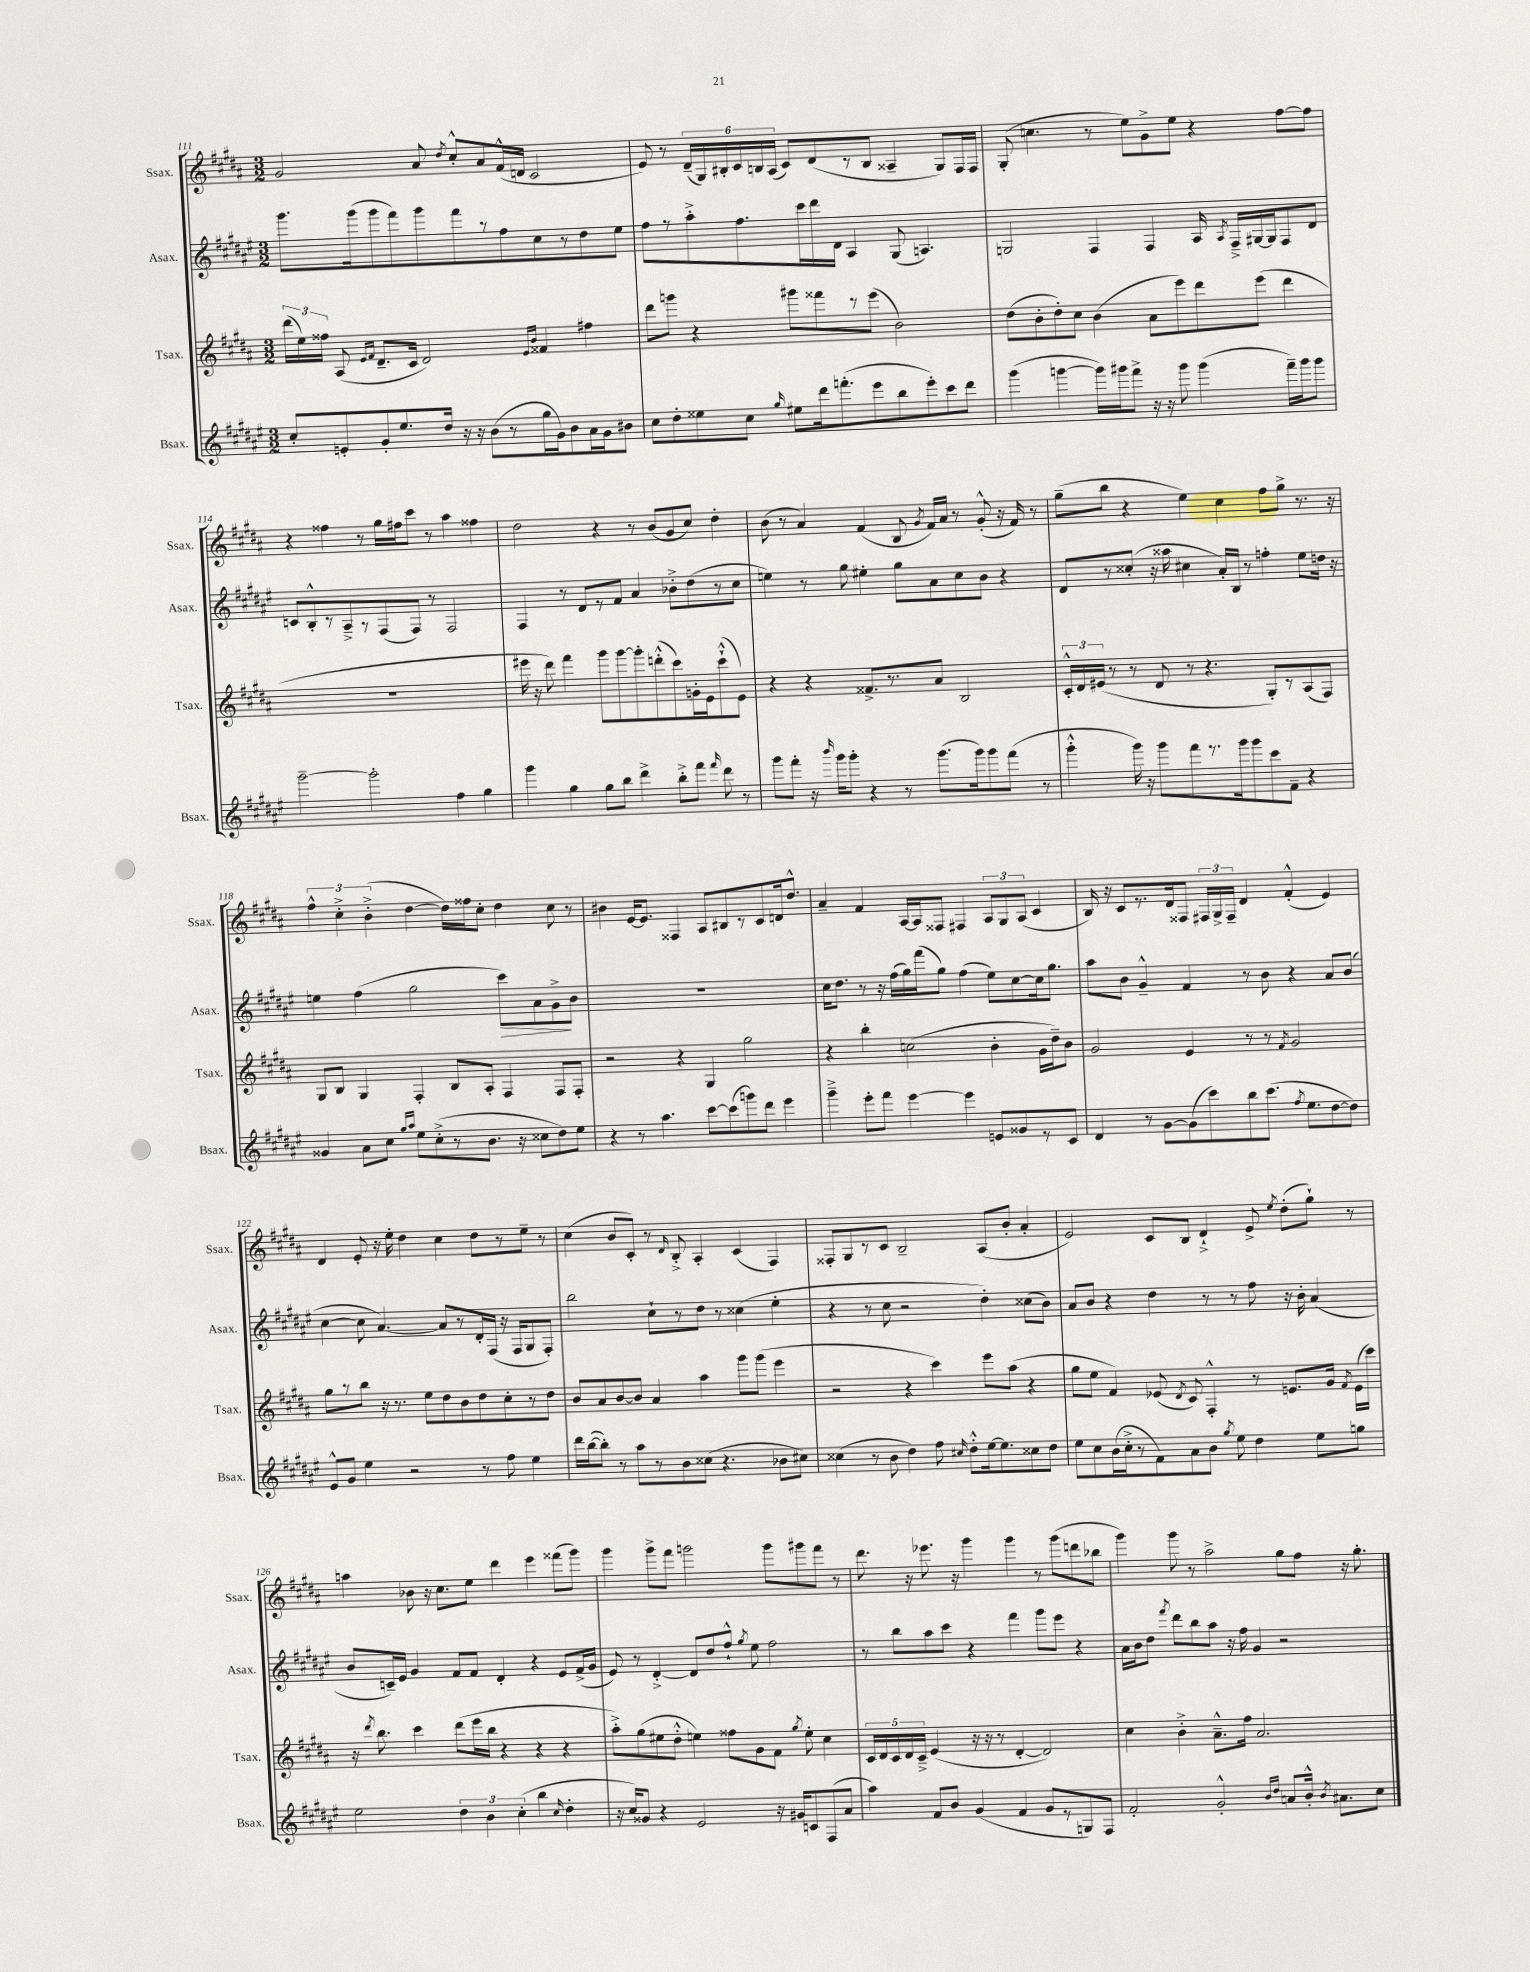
<<
\new StaffGroup <<
\new Staff = "s0" \with { instrumentName = "Ssax." shortInstrumentName = "Ssax." } {
    \clef treble \key b \major \numericTimeSignature \time 3/2
    \autoBeamOff gis'2 ais'8 \acciaccatura { dis''8 } cis''8[-.-^ ais'8 fis'16-^( d'16] cis'2 |
    e'8) r8 \tuplet 6/4 { dis'16[--( gis16) bis16-. cis'16 b16 ais16]( } cis'8[) dis'8( r8 b8] aisis4-- gis8[) fis16 fis16] |
    gis8-.( c''4. r8 e''8[) gis'8-> e''8] r4 fis''8[~ fis''8] |
    r4 fisis''4 r8 gis''16[ fis''16 cis'''8] r8 ais''4 fisis''4 |
    dis''2 r4 r8 b'8[( gis'8 cis''8]) dis''4-. |
    b'8( r8 ais'4) fis'4( b8 \acciaccatura { gis'8 } fis'16[) ais'16] r8 gis'8-.-^( r16 fis'16) r8 |
    gis''8[--( b''8] r4 e''4) cis''4 fis''8[ gis''8]-> r8. r16 |
    \tuplet 3/2 { fis''4-^ cis''4-.-> b'4-.->( } dis''4~ dis''16[) fisis''16 cis''8]-. dis''4 cis''8 r8 |
    bis'4 e'16[~ e'8.] fisis4 ais8[ bis8 r8 cis'8 d'16 dis''8.]-^ |
    ais'4-- fis'4 ais16[~ ais16 fisis8] fis4 \tuplet 3/2 { ais8[ gis8 ais8]( } cis'4 |
    b16) r16 cis'8[ r8. dis'16 fisis8] \tuplet 3/2 { fis16[ gis16-> fis16]-- } dis'4 fis'4-.-^( e'4) |
    dis'4 e'8-. r16 e''16-. dis''4 cis''4 dis''8[ r8 e''8]-- r8 |
    cis''4( b'8[ cis'8]-.) r8 \grace { dis'16 } b8-.-> ais4-. cis'4( fis4) |
    fisis8[-. gis8 r8 cis'8] b2-- ais8[( b'8]-. ais'4-. |
    e'2) cis'8[ b8] dis'4-!-> e'8-> \acciaccatura { e''8 } dis''8[-.( gis''8]-!) r8 |
    a''4 bes'8 r16 cis''8.[ e''8] dis'''4 e'''4 fisis'''8[( gis'''8]) |
    gis'''4 gis'''8[-> fis'''8] g'''2 g'''8[ gis'''8 fis'''8] r8 |
    dis'''8. r16 ees'''8. r16 gis'''4 gis'''4 r8 gis'''8[( d'''8 bes''8] |
    gis'''4) gis'''8 r8 ais''2-> gis''8[ fis''8] r16 gis''8.-. \bar "|." |
}
\new Staff = "s1" \with { instrumentName = "Asax." shortInstrumentName = "Asax." } {
    \clef treble \key fis \major \numericTimeSignature \time 3/2
    \autoBeamOff gis'''8.[ gis'''16( gis'''8 fis'''8) gis'''8 fis'''8 r8 fis''8 cis''8 r8 dis''8 eis''8] |
    fis''8[ r8 ais''8-.-> fis''8. cis'''16 dis'''16 dis'16] ais4 gis8( a4.) |
    g2 fis4 fis4 ais16 \acciaccatura { ais8 } fis16[---> gis16~ gis16 fis8 dis'8] |
    c'8[ b8-.-^ r8 ais8---> r8 fis8( fis8]) r8 fis2 |
    fis4 r8 dis'8[ r8 fis'8] ais'4 bes'8[-.-> dis''8( r8 cis''8] |
    e''4) r8 gis''8 eis''4-. gis''8[ ais'8 cis''8 b'8] r4 |
    dis'8[ r8 cisis''8]-.( r16 aisis''16 cis''4 ais'16[-.) b16] r8 f''4-. eis''8[ d''16] r16 |
    e''4 fis''4( gis''2 cis'''8[\>) ais'8 gis'8->\! b'8] |
    R1. |
    cis''16[ dis''8.] r8 r16 fis''16[( gis''16) fis'''16( gis''8]) fis''4( eis''8[) cis''8~ cis''16 gis''8.] |
    ais''8[ b'8] gis'4---^ fis'4 r8 b'8 r4 ais'8[ b'8]( |
    cis''4~ cis''8 ais'4.~) ais'8[ r8 dis'16-. fis16]( r16 fis16[ gis8 fis8]-.) |
    b''2 cis''8[-! r8 dis''8] r8 cisis''4( eis''4-. |
    r4 r8 cis''8 r2 dis''4-.) cisis''8[( b'8]) |
    ais'8[ b'8] r4 dis''4 r8 r8 fis''8 r16 b'16-. ais'4( |
    b'8[ c'16--) eis'16] gis'4 fis'8[ fis'8] dis'4-. r4 eis'8[ fis'16->( gis'16] |
    eis'8) r8 dis'4~-.-> dis'8[ dis''8 fis''8]-!-^ \acciaccatura { gis''8 } eis''8 fis''2 |
    r8 b''8[ ais''8 cis'''8] r4 fis'''4 gis'''8[ eis'''8] r4 |
    ais'16[ b'16 dis''8] \acciaccatura { fis'''8 } dis'''8[ b''8 ais''8] r16 fis''16 gis'4 r2 \bar "|." |
}
\new Staff = "s2" \with { instrumentName = "Tsax." shortInstrumentName = "Tsax." } {
    \clef treble \key b \major \numericTimeSignature \time 3/2
    \autoBeamOff \tuplet 3/2 { dis'''16[( e''16) fisis''16] } ais8( \grace { e'16[ fis'16] } dis'8.[-- cis'16] dis'2) \grace { e'16[ b'16] } fisis'4 fis''4 |
    dis'''8[ g'''8] r4 gis'''8[ fisis'''8 r8 e'''8]( b'2) |
    dis''8[( b'8-. dis''8-.) cis''8] b'4( ais'8[ e'''8) dis'''8 e'''8]( dis'''4 |
    R1. |
    eis'''16 r16 dis'''8) fis'''4 gis'''8[ gis'''8~ gis'''8-. d'''8-.-^( cis'''8) g'16-. e'16 cis'''8-!-^( e'8]) |
    r4 r4 fisis'8.[-> r8. ais'8] b2 |
    \tuplet 3/2 { cis'16[-.-^ dis'16 eis'16]( } r8 r8 dis'8 r8 r4. gis8[-.) r8 ais8( fis8]) |
    gis8[ b8] gis4 fis4-. b8[ ais8]-. fis4 fis8[ fis8]-. |
    r2 r4 gis4 gis''2 |
    r4 b''4-. c''2( b'4-. gis'16[ dis''16--) b'8] |
    gis'2 e'4 r8 r8 \acciaccatura { fis'8 } gis'2 |
    gis''8[ r8 b''8] r16 r8. e''8[ dis''8 b'8 dis''8 cis''8-. r8 dis''8] |
    b'8[ ais'8 b'8~ b'8] ais'4 ais''4 gis'''8[ gis'''8]( e'''4 |
    r2 r4 cis'''4) e'''8[ ais''8]( r4 |
    gis''8[ e''8] fis'4) ees'8( \acciaccatura { dis'8 } cis'8) fis4-.-^ r8 e'8.[ gis'16] \acciaccatura { fis'8 } e'16[( cis'''16]) |
    r16 \acciaccatura { dis'''8 } b''8. cis'''4 dis'''8[( e'''16 b''16] r4 r4 r4 |
    ais''8[-.->) gis''8( eis''8 dis''8]-.-^ e''4) fisis''8[ gis'8 fis'8] \acciaccatura { gis''8 } e''8-. cis''4 |
    \tuplet 5/4 { cis'16[ dis'16 cis'16 dis'16 cis'16]---> } e'4( r16 r16 r8 dis'4~-. dis'2) |
    cis''4 b'4-.-> ais'8.[---^ fis''16] ais'2. \bar "|." |
}
\new Staff = "s3" \with { instrumentName = "Bsax." shortInstrumentName = "Bsax." } {
    \clef treble \key fis \major \numericTimeSignature \time 3/2
    \autoBeamOff cis''8[-. e'8-. gis'8-. eis''8. dis''16] r16 r16 b'8[( r8 gis''16 gis'16) b'8 ais'16 gis'16 bis'8] |
    cis''8[ dis''8-. eisis''8 cis''8] \grace { gis''16 } eis''8[ dis'''16 f'''8.-.( eis'''8 b''8 eis'''8-.) cis'''8 dis'''8] |
    gis'''4( g'''4~ g'''16[) gis'''16 fis'''8]-> r16 r16 gis'''8 gis'''4( fis'''16[--) gis'''16 gis'''8] |
    gis'''2~-- gis'''2-. fis''4 gis''4 |
    gis'''4 gis''4 gis''8[ b''8] dis'''4-> b''8[-.-> fis'''8] \grace { fis'''16 } dis'''8 r8 |
    gis'''8[ fis'''8]-. r16 \grace { b'''16 } gis'''16[ gis'''8]-. r4 r8 gis'''8.[( gis'''16) gis'''8 fis'''8]( r8 |
    gis'''4-.-^ gis'''16) r16 gis'''8[ fis'''8 r8. gis'''16 gis'''8 cis'''8 fis'8]-- r4 |
    gisis'4 ais'8[ cis''8] \grace { gis''16[ ais''16] } eis''8[ cis''8-.->( r8 b'8.] r16 cisis''8[ dis''8) eis''8] |
    r4 r8 ais''4. cis'''8[~ cis'''8( g'''8) dis'''8] eis'''4 |
    gis'''4---> eis'''8[-. fis'''8] eis'''4~ eis'''4 e'8[ gisis'8 r8 cis'8] |
    dis'4 r8 gis'8[~ gis'8( cis'''8) b''8 cis'''8.]( \acciaccatura { fis''8 } eis''8.[ dis''8~ dis''8]) |
    eis'8[-^ gis'8] eis''4 r2 r8 fis''8 eis''4 |
    dis'''16[ b''16~( b''8]-.) r8 ais''8[ r8 b'8 cisis''8]( r4. bes'8[ cis''8]) |
    cisis''4( r8 b'8 dis''4) fis''8 \grace { cis''16 } dis''8[-.-^ eis''16~ eis''8. cisis''8 dis''8] |
    eis''8[ cis''8 b'16( cis''16-.-> r8 fis'8) ais'8 b'8] \acciaccatura { gis''8 } eis''8 dis''4 eis''8[ g''8] |
    eis''2 \tuplet 3/2 { dis''4 b'4 cis''4-.( } b''4 \grace { cis''16 } dis''4-. |
    r16 cis''16[) gisis'8] r4 eis'2 r16 gis'16[ c'8 fis8( ais'8] |
    ais''4) fis'8[ b'8] gis'4( fis'4 gis'8[ r8 g8) fis8] |
    fis'2-. gis'2-.-^ \grace { b'16[ dis''16] } a'8[ b'16]-.-^ \acciaccatura { b'8 } ais'8.[ cis''8] \bar "|." |
}
>>
>>
\layout { \context { \Score currentBarNumber = #111 } }
